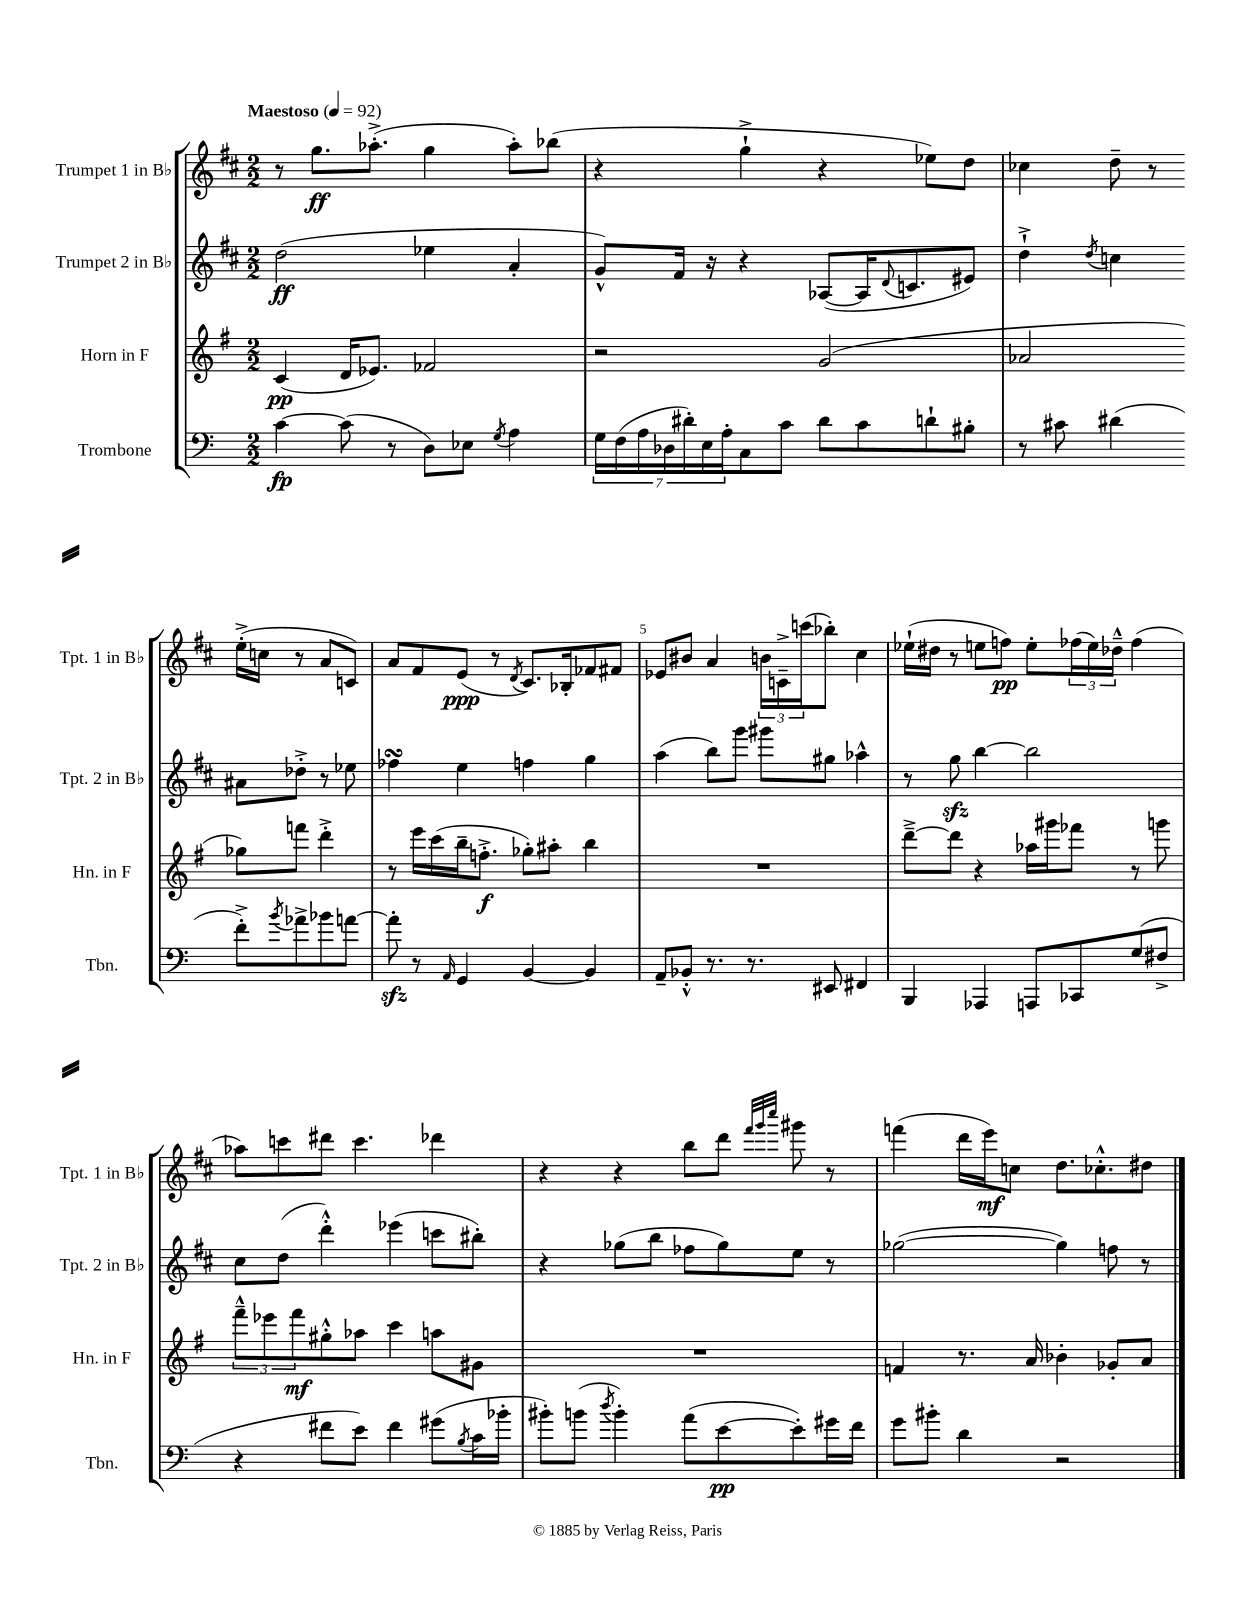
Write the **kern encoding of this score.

**kern	**dynam	**kern	**dynam	**kern	**dynam	**kern	**dynam
*part4	*part4	*part3	*part3	*part2	*part2	*part1	*part1
*staff4	*staff4	*staff3	*staff3	*staff2	*staff2	*staff1	*staff1
*I"Trombone	*	*I"Horn in F	*	*I"Trumpet 2 in B♭	*	*I"Trumpet 1 in B♭	*
*I'Tbn.	*	*I'Hn. in F	*	*I'Tpt. 2 in B♭	*	*I'Tpt. 1 in B♭	*
*clefF4	*	*clefG2	*	*clefG2	*	*clefG2	*
*k[]	*	*k[f#]	*	*k[f#c#]	*	*k[f#c#]	*
*M2/2	*	*M2/2	*	*M2/2	*	*M2/2	*
*MM92	*	*MM92	*	*MM92	*	*MM92	*
=1	=1	=1	=1	=1	=1	=1	=1
!	!	!	!	!	!	!LO:TX:a:B:t=Maestoso	!
[4c\	fp	(4c/	pp	(2dd\	ff	8r	.
.	.	.	.	.	.	8.gg\L	ff
(8c\]	.	16d/KL	.	.	.	.	.
.	.	8.e-X/J)	.	.	.	(8.aa-X'^\J	.
8r	.	.	.	.	.	.	.
8D\L)	.	2f-X/	.	4ee-X\	.	4gg\	.
8E-X\J	.	.	.	.	.	.	.
8qG/	.	.	.	.	.	.	.
4A\	.	.	.	4a'/	.	8aa-'\L)	.
.	.	.	.	.	.	(8bb-X\J	.
=2	=2	=2	=2	=2	=2	=2	=2
28G\LL	.	2r	.	8g^^/L)	.	4r	.
(28F\	.	.	.	.	.	.	.
28A\	.	.	.	.	.	.	.
28D-X\	.	.	.	.	.	.	.
.	.	.	.	16f#/Jk	.	.	.
28d#X'\)	.	.	.	.	.	.	.
28E\	.	.	.	.	.	.	.
.	.	.	.	16r	.	.	.
28A'\J	.	.	.	.	.	.	.
8C\	.	.	.	4r	.	4gg`^\	.
8c\J	.	.	.	.	.	.	.
8d#\L	.	(2g/	.	([8A-X/L	.	4r	.
8c\	.	.	.	16A-/K]	.	.	.
.	.	.	.	8qqd/	.	.	.
.	.	.	.	8.cn/	.	.	.
8dn`\	.	.	.	.	.	8ee-X\L)	.
8B#X'\J	.	.	.	8e#X/J)	.	8dd\J	.
=3	=3	=3	=3	=3	=3	=3	=3
8r	.	2a-X/	.	4dd`^\	.	4cc-X\	.
8c#X\	.	.	.	.	.	.	.
.	.	.	.	8qdd/	.	.	.
(4d#X\	.	.	.	4ccn\	.	8dd~\	.
.	.	.	.	.	.	8r	.
8f'^\L)	.	8gg-X\L)	.	8a#X\L	.	(16ee'^\LL	.
.	.	.	.	.	.	16ccn\JJ	.
8qb/	.	.	.	.	.	.	.
8a-X^\	.	8fffn\J	.	8dd-X'^\J	.	8r	.
8b-X\	.	4ddd'^\	.	8r	.	8a/L	.
[8an\J	.	.	.	8ee-X\	.	8cn/J)	.
!!LO:LB:g=z
=4	=4	=4	=4	=4	=4	=4	=4
8azz'\]	.	8r	.	4ff-XsSSs\	.	8a/L	.
8r	.	16eee\LL	.	.	.	8f#/	.
.	.	(16ccc\	.	.	.	.	.
16qqAA/	.	.	.	.	.	.	.
4GG/	.	16bb~\J	.	4ee\	.	(8e/J	ppp
.	.	8.ffn'^\J	f	.	.	.	.
.	.	.	.	.	.	8r	.
.	.	.	.	.	.	8qd/	.
[4BB/	.	8gg-X'\L)	.	4ffn\	.	8.c#/L)	.
.	.	8aa#X'\J	.	.	.	.	.
.	.	.	.	.	.	16B-X'/k	.
4BB/]	.	4bb\	.	4gg\	.	8f-X/	.
.	.	.	.	.	.	8f#X/J	.
=5	=5	=5	=5	=5	=5	=5	=5
8AA~/L	.	1r	.	(4aa\	.	8e-X/L	.
8BB-X'^^/J	.	.	.	.	.	8b#X/J	.
8.r	.	.	.	8bb\L)	.	4a/	.
.	.	.	.	8ggg\J	.	.	.
8.r	.	.	.	.	.	.	.
.	.	.	.	8ggg#X\L	.	24bn\LL	.
.	.	.	.	.	.	24cn~^\	.
.	.	.	.	.	.	(24cccn\J	.
8EE#X/	.	.	.	8gg#X\J	.	8bb-X'\J)	.
4FF#X/	.	.	.	4aa-X^^\	.	4cc#\	.
=6	=6	=6	=6	=6	=6	=6	=6
4BBB/	.	[8ddd~^\L	.	8r	.	(16ee-X`\LL	.
.	.	.	.	.	.	16dd#X\JJ	.
.	.	8ddd\J]	.	8ggzz\	.	8r	.
4AAA-X/	.	4r	.	[4bb\	.	8een\L	.
.	.	.	.	.	.	8ffn\J)	pp
8AAAn/L	.	16aa-X\LL	.	2bb\]	.	8ee'\L	.
.	.	16ggg#X\J	.	.	.	.	.
8CC-X/	.	8fff-X\J	.	.	.	(24ff-X\L	.
.	.	.	.	.	.	24ee\)	.
.	.	.	.	.	.	24dd-X~^^\JJ	.
(8G/	.	8r	.	.	.	(4ff-\	.
8F#X^/J	.	8gggn\	.	.	.	.	.
!!LO:LB:g=z
=7	=7	=7	=7	=7	=7	=7	=7
4r	.	12fff#~^^\L	.	8cc#\L	.	8aa-X\L)	.
.	.	12eee-X\	.	.	.	.	.
.	.	.	.	(8dd\J	.	8cccn\	.
.	.	12fff#\	mf	.	.	.	.
8f#X\L	.	8gg#X'^^\	.	4ddd'^^\)	.	8ddd#X\J	.
8e\J)	.	8aa-X\J	.	.	.	4.ccc\	.
4f#\	.	4ccc\	.	(4eee-X\	.	.	.
(8g#X\L	.	8aan\L	.	8cccn\L	.	4ddd-X\	.
8qB/	.	.	.	.	.	.	.
16c\L	.	8g#X\J	.	8bb#X'\J)	.	.	.
16b-X'\JJ	.	.	.	.	.	.	.
=8	=8	=8	=8	=8	=8	=8	=8
8b#X'\L)	.	1r	.	4r	.	4r	.
(8bn\J	.	.	.	.	.	.	.
8qdd/	.	.	.	.	.	.	.
4b'\)	.	.	.	(8gg-X\L	.	4r	.
.	.	.	.	8bb\J	.	.	.
(8a\L	.	.	.	8ff-X\L	.	8bb\L	.
[8e\	pp	.	.	8gg-\)	.	8ddd\J	.
.	.	.	.	.	.	32qqfff#/LLL	.
.	.	.	.	.	.	32qqggg/	.
.	.	.	.	.	.	32qqcccc#/JJJ	.
8e'\])	.	.	.	8ee\J	.	8ggg#X\	.
16g#X\L	.	.	.	8r	.	8r	.
16f\JJ	.	.	.	.	.	.	.
=9	=9	=9	=9	=9	=9	=9	=9
8g\L	.	4fn/	.	([2gg-X\	.	(4fffn\	.
8b#X'\J	.	.	.	.	.	.	.
4d\	.	8.r	.	.	.	16ddd\LL	.
.	.	.	.	.	.	16eee\J)	mf
.	.	.	.	.	.	8ccn\J	.
.	.	16a/	.	.	.	.	.
2r	.	4b-X'\	.	4gg-\])	.	8.dd\L	.
.	.	.	.	.	.	8.cc-X'^^\	.
.	.	8g-X'/L	.	8ffn\	.	.	.
.	.	8a/J	.	8r	.	8dd#X\J	.
==	==	==	==	==	==	==	==
*-	*-	*-	*-	*-	*-	*-	*-
